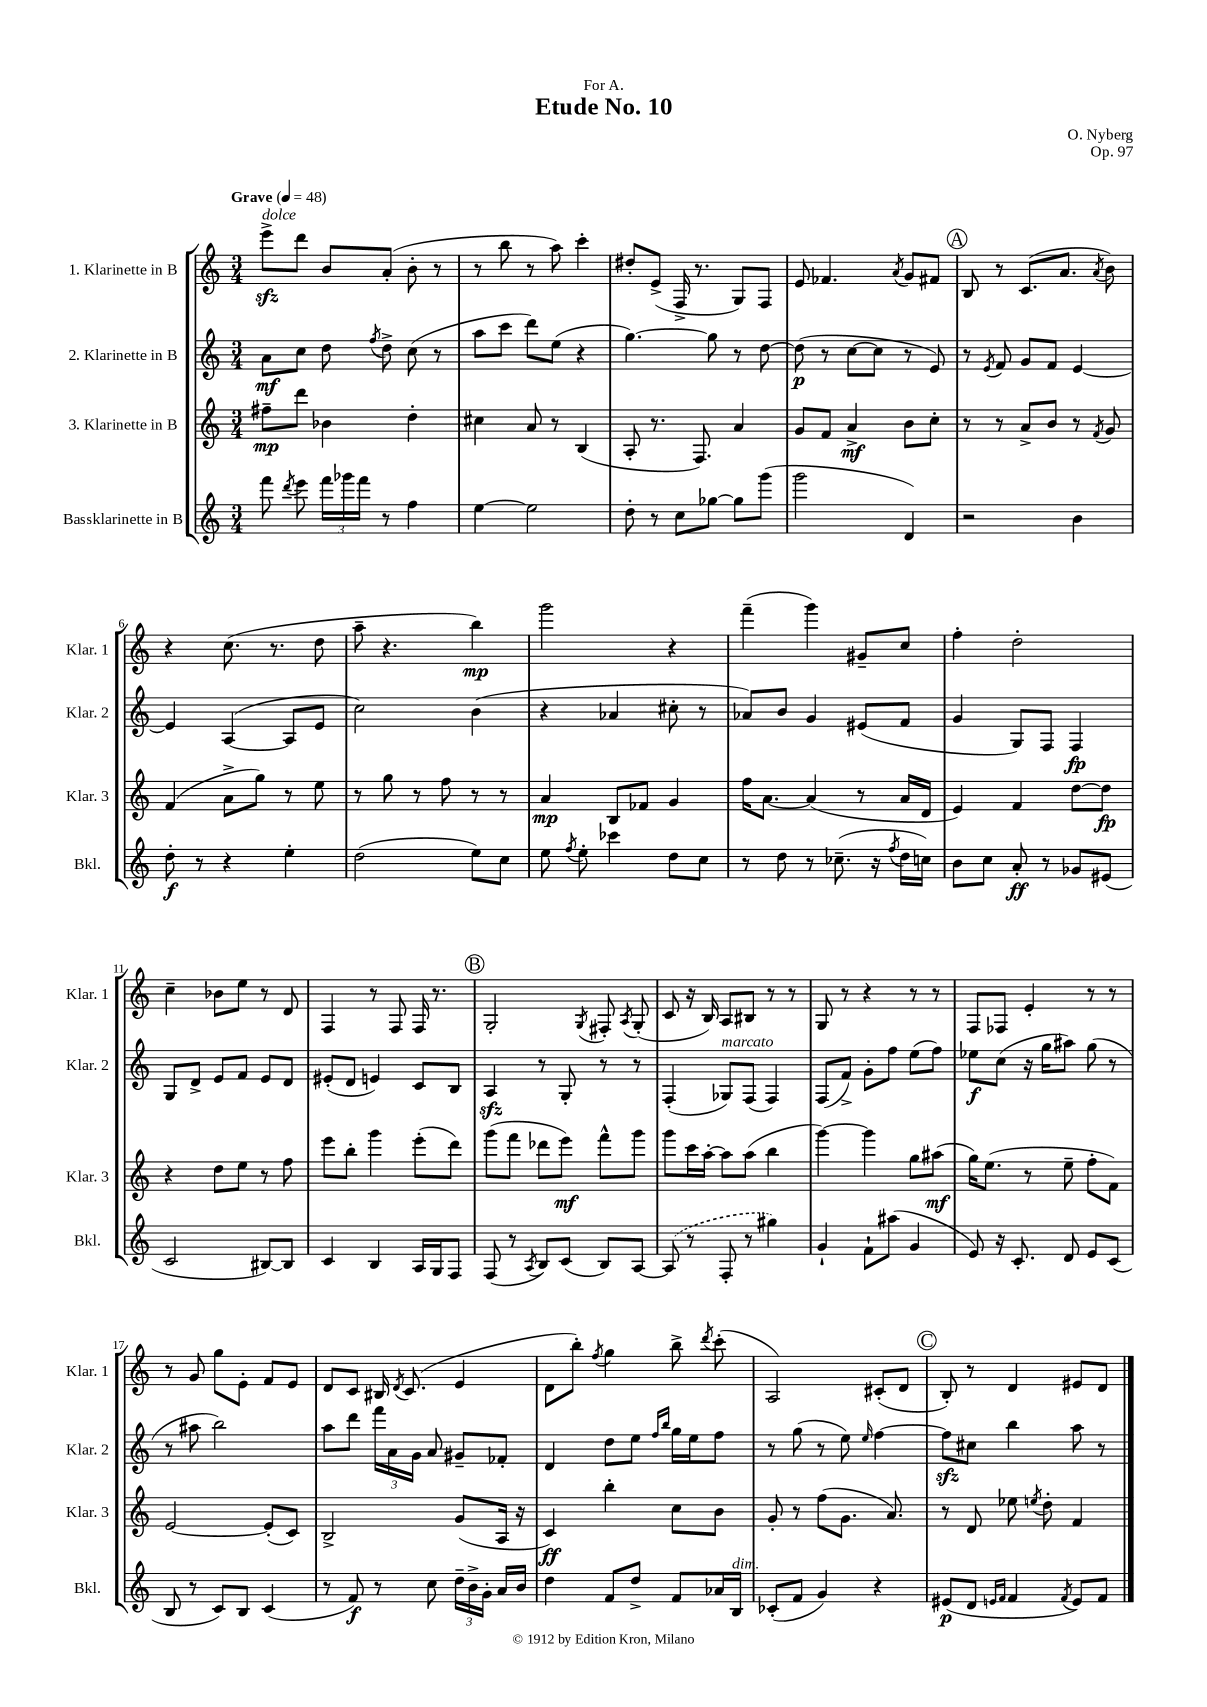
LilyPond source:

\header { title = "Etude No. 10" composer = "O. Nyberg" dedication = "For A." opus = "Op. 97" }
<<
\new StaffGroup <<
\new Staff = "s0" \with { instrumentName = "1. Klarinette in B" shortInstrumentName = "Klar. 1" } {
    \clef treble \key c \major \numericTimeSignature \time 3/4 \tempo "Grave" 4 = 48
    \autoBeamOff e'''8[->\sfz^\markup { \italic "dolce" } d'''8] b'8[ a'8]-.( b'8-. r8 |
    r8 b''8 r8 a''8) c'''4-. |
    dis''8[-. e'8]->( f16-> r8. g8[) f8] |
    e'8 fes'4. \acciaccatura { a'8 } g'8[ fis'8] |
    \mark \markup { \circle "A" } b8 r8 c'8.[( a'8.] \acciaccatura { a'8 } b'8) |
    r4 c''8.( r8. d''8 |
    a''8-- r4. b''4\mp) |
    g'''2 r4 |
    f'''4--( g'''4) gis'8[-- c''8] |
    f''4-. d''2-. |
    c''4-- bes'8[ e''8] r8 d'8 |
    f4 r8 f8 f16 r8. |
    \mark \markup { \circle "B" } g2-. \acciaccatura { g8 } fis8-. \acciaccatura { a8 } g8-.( |
    c'8 r16 b16) a8[ bis8] r8 r8 |
    g8 r8 r4 r8 r8 |
    f8[ fes8] e'4-. r8 r8 |
    r8 g'8 g''8[ e'8]-. f'8[ e'8] |
    d'8[ c'8] bis16 \acciaccatura { d'8 } c'8.( e'4 |
    d'8[ b''8]-.) \acciaccatura { f''8 } g''4 b''8-> \acciaccatura { d'''8 } c'''8-.( |
    a2) cis'8[-.( d'8] |
    \mark \markup { \circle "C" } b8-.) r8 d'4 eis'8[ d'8] \bar "|." |
}
\new Staff = "s1" \with { instrumentName = "2. Klarinette in B" shortInstrumentName = "Klar. 2" } {
    \clef treble \key c \major \numericTimeSignature \time 3/4
    \autoBeamOff a'8[\mf c''8] d''8 \acciaccatura { f''8 } d''8-> c''8( r8 |
    a''8[ c'''8] d'''8[) e''8]( r4 |
    g''4.~) g''8 r8 d''8~ |
    d''8\p( r8 c''8[~ c''8] r8 e'8) |
    \mark \markup { \circle "A" } r8 \acciaccatura { e'8 } f'8 g'8[ f'8] e'4~ |
    e'4 a4~( a8[ e'8] |
    c''2) b'4( |
    r4 aes'4 cis''8-. r8 |
    aes'8[) b'8] g'4 eis'8[( f'8] |
    g'4 g8[) f8] f4\fp |
    g8[ d'8]-> e'8[ f'8] e'8[ d'8] |
    eis'8[-.( d'8] e'4) c'8[ b8] |
    \mark \markup { \circle "B" } a4\sfz r8 g8-. r8 r8 |
    f4-.( ges8[^\markup { \italic "marcato" }) f8]( f4) |
    f8[( f'8]->) g'8[-. f''8] e''8[( f''8]) |
    ees''8[\f c''8]( r16 g''16[ ais''8]) g''8( r8 |
    r8 ais''8 b''2) |
    a''8[ d'''8] \tuplet 3/2 { f'''16[ a'16 g'16] } a'8 gis'8[-- fes'8]-. |
    d'4 d''8[ e''8] \grace { f''16[ b''16] } g''16[ e''16 f''8] |
    r8 g''8( r8 e''8) \grace { e''16 } f''4~ |
    \mark \markup { \circle "C" } f''8[\sfz cis''8] b''4 a''8 r8 \bar "|." |
}
\new Staff = "s2" \with { instrumentName = "3. Klarinette in B" shortInstrumentName = "Klar. 3" } {
    \clef treble \key c \major \numericTimeSignature \time 3/4
    \autoBeamOff fis''8[--\mp d'''8] bes'4 d''4-. |
    cis''4 a'8 r8 b4( |
    a8-. r8. f8.) a'4 |
    g'8[ f'8] a'4->\mf b'8[ c''8]-. |
    \mark \markup { \circle "A" } r8 r8 a'8[-> b'8] r8 \acciaccatura { f'8 } g'8 |
    f'4( a'8[-> g''8]) r8 e''8 |
    r8 g''8 r8 f''8 r8 r8 |
    a'4\mp b8[ fes'8] g'4 |
    f''16[ a'8.]~ a'4( r8 a'16[ d'16] |
    e'4) f'4 d''8[~ d''8]\fp |
    r4 d''8[ e''8] r8 f''8 |
    e'''8[ b''8]-. g'''4 e'''8[-.( d'''8]) |
    \mark \markup { \circle "B" } g'''8[( f'''8] des'''8[ e'''8]\mf) f'''8[-^ g'''8] |
    g'''8[ c'''16 a''16]~-. a''8[ a''8]( b''4 |
    g'''4~) g'''4 g''8[ ais''8]\mf( |
    g''16[) e''8.]( r8 e''8-- f''8[-. f'8]) |
    e'2~ e'8[-.( c'8]) |
    b2-> g'8[( a16] r16 |
    c'4\ff) b''4-. c''8[ b'8] |
    g'8-. r8 f''8[( g'8.] a'8.) |
    \mark \markup { \circle "C" } r8 d'8 ees''8 \acciaccatura { e''8 } d''8-. f'4 \bar "|." |
}
\new Staff = "s3" \with { instrumentName = "Bassklarinette in B" shortInstrumentName = "Bkl." } {
    \clef treble \key c \major \numericTimeSignature \time 3/4
    \autoBeamOff f'''8 \acciaccatura { d'''8 } e'''8 \tuplet 3/2 { f'''16[ ges'''16 f'''16] } r8 f''4 |
    e''4~ e''2 |
    d''8-. r8 c''8[ ges''8]~ ges''8[ g'''8]( |
    g'''2 d'4) |
    \mark \markup { \circle "A" } r2 b'4 |
    d''8-.\f r8 r4 e''4-. |
    d''2( e''8[) c''8] |
    e''8 \acciaccatura { f''8 } e''8-. ces'''4 d''8[ c''8] |
    r8 d''8 r8 ces''8.--( r16 \acciaccatura { f''8 } d''16[ c''16]) |
    b'8[ c''8] a'8-.\ff r8 ges'8[ eis'8]( |
    c'2 bis8[~) bis8] |
    c'4 b4 a16[ g16 f8] |
    \mark \markup { \circle "B" } f8( r8 \acciaccatura { a8 } b8[) c'8]( b8[) a8]~ |
    \once \slurDashed a8( r8 f8-. r8 gis''4) |
    g'4-! f'8[-! ais''8]( g'4 |
    e'8) r16 c'8.-. d'8 e'8[ c'8]( |
    b8 r8 c'8[) b8] c'4( |
    r8 f'8\f) r8 c''8 \tuplet 3/2 { d''16[-- b'16-> g'16]-. } a'16[ b'16] |
    d''4 f'8[ d''8]-> f'8[ aes'16 b16]^\markup { \italic "dim." } |
    ces'8[-.( f'8] g'4) r4 |
    \mark \markup { \circle "C" } eis'8[\p( d'8] \grace { e'16[ f'16] } f'4 \acciaccatura { f'8 } e'8[) f'8] \bar "|." |
}
>>
>>
